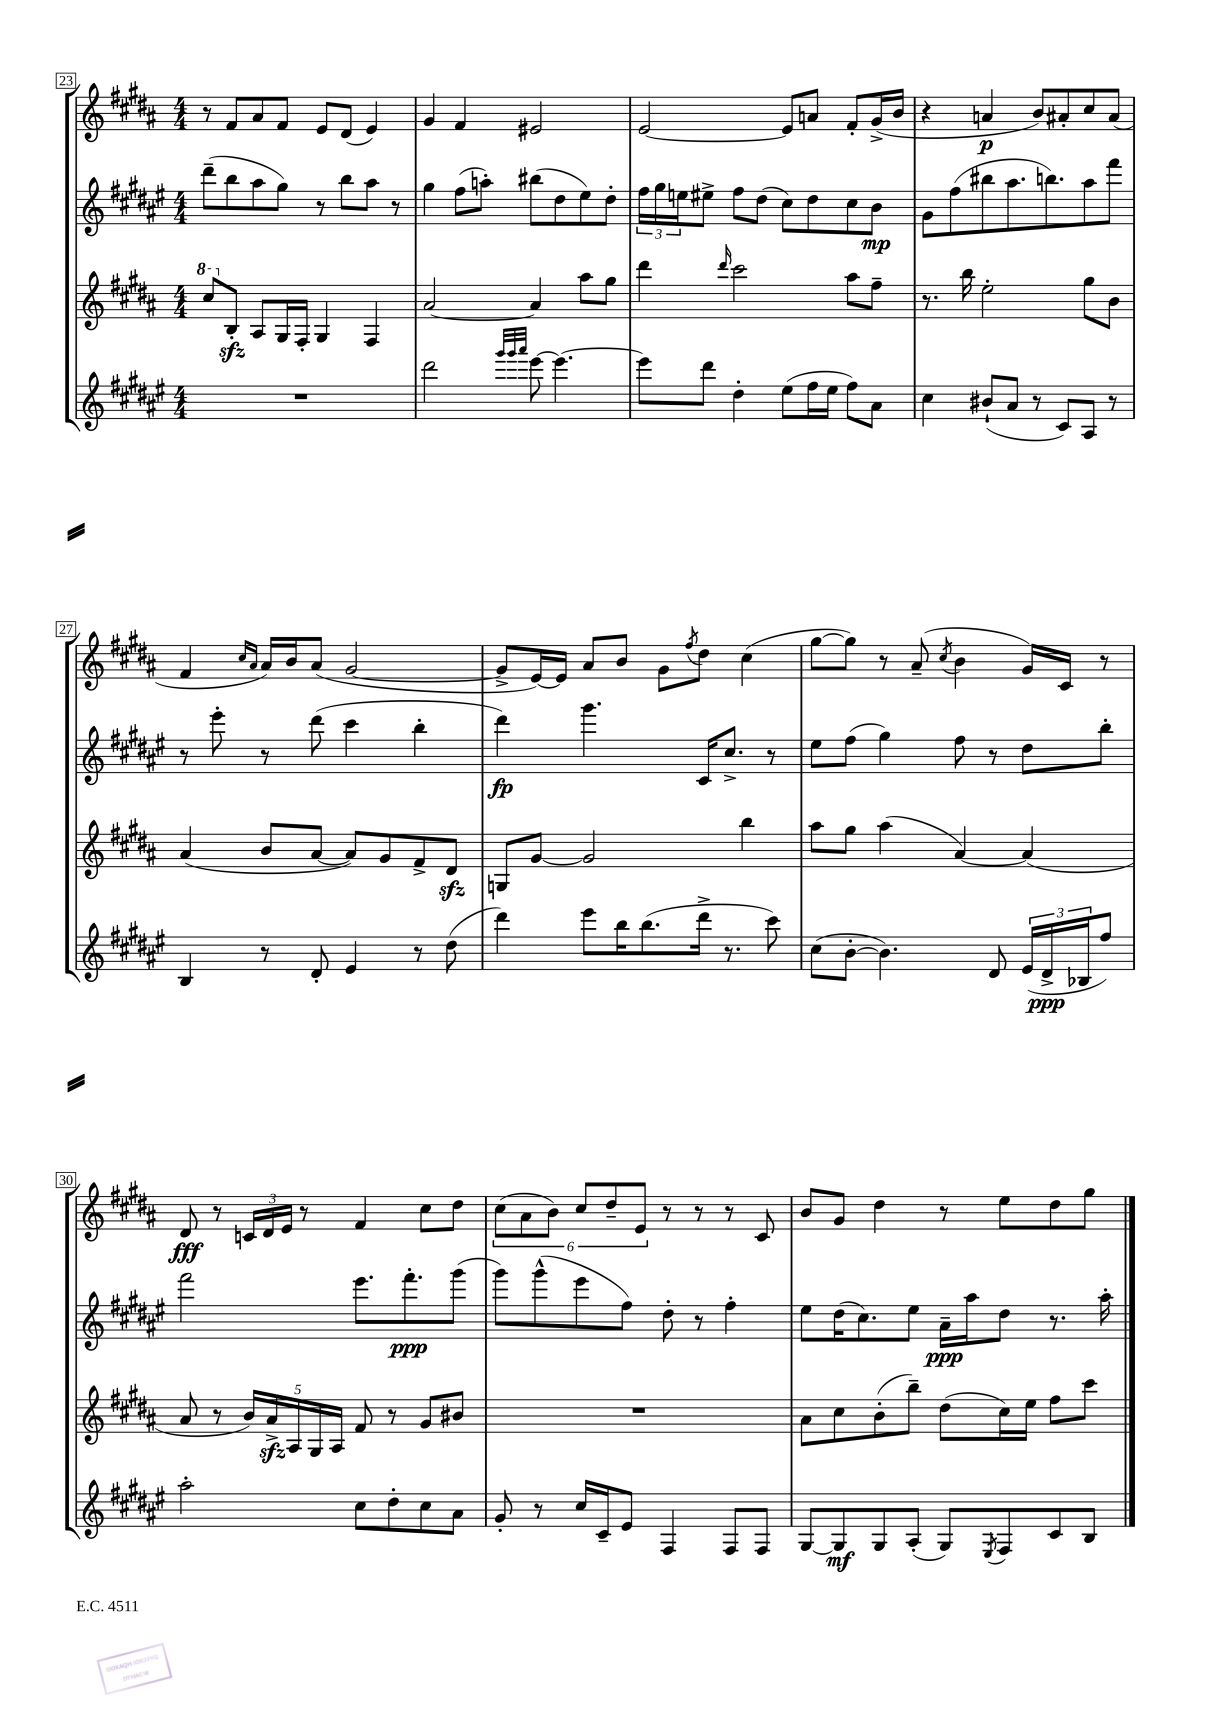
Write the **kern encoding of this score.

**kern	**dynam	**kern	**kern	**dynam	**kern	**dynam
*part4	*part4	*part3	*part2	*part2	*part1	*part1
*staff4	*staff4	*staff3	*staff2	*staff2	*staff1	*staff1
*clefG2	*	*clefG2	*clefG2	*	*clefG2	*
*k[f#c#g#d#a#e#]	*	*k[f#c#g#d#a#]	*k[f#c#g#d#a#e#]	*	*k[f#c#g#d#a#]	*
*M4/4	*	*M4/4	*M4/4	*	*M4/4	*
*	*	*8va	*	*	*	*
=23	=23	=23	=23	=23	=23	=23
1r	.	8ccc#/L	(8ddd#~\L	.	8r	.
*	*	*X8va	*	*	*	*
.	.	8Bzz'/J	8bb\	.	8f#/L	.
.	.	8A#/L	8aa#\	.	8a#/	.
.	.	16G#/L	8gg#\J)	.	8f#/J	.
.	.	16F#'/JJ	.	.	.	.
.	.	4G#/	8r	.	8e/L	.
.	.	.	8bb\L	.	(8d#/J	.
.	.	4F#/	8aa#\J	.	4e/)	.
.	.	.	8r	.	.	.
=24	=24	=24	=24	=24	=24	=24
2ddd#\	.	[2a#/	4gg#\	.	4g#/	.
.	.	.	(8ff#\L	.	4f#/	.
.	.	.	8aan'\J)	.	.	.
32qqggg#/LLL	.	.	.	.	.	.
32qqggg#/	.	.	.	.	.	.
32qqaaa#/JJJ	.	.	.	.	.	.
[8eee#\	.	4a#/]	(8bb#X\L	.	2e#X/	.
4.eee#\_	.	.	8dd#\	.	.	.
.	.	8aa#\L	8ee#\)	.	.	.
.	.	8gg#\J	8dd#'\J	.	.	.
=25	=25	=25	=25	=25	=25	=25
8eee#\L]	.	4ddd#\	24ff#\LL	.	[2e/	.
.	.	.	24gg#\	.	.	.
.	.	.	24een\J	.	.	.
8ddd#\J	.	.	8ee#X^\J	.	.	.
.	.	16qqddd#/	.	.	.	.
4dd#'\	.	2ccc#\	8ff#\L	.	.	.
.	.	.	(8dd#\J	.	.	.
(8ee#\L	.	.	8cc#\L)	.	8e/L]	.
16ff#\L	.	.	8dd#\	.	8an/J	.
16ee#\JJ	.	.	.	.	.	.
8ff#\L)	.	8aa#\L	8cc#\	.	8f#'/L	.
8a#\J	.	8ff#~\J	8b\J	mp	(16g#^/L	.
.	.	.	.	.	16b/JJ	.
=26	=26	=26	=26	=26	=26	=26
4cc#\	.	8.r	8g#\L	.	4r	.
.	.	.	(8ff#\	.	.	.
.	.	16bb\	.	.	.	.
(8b#X`/L	.	2ee'\	8bb#X\	.	4an/	p
8a#/J	.	.	8.aa#\	.	.	.
8r	.	.	.	.	8b/L)	.
.	.	.	8.bbn\)	.	.	.
8c#/L)	.	.	.	.	8a#X'/	.
8A#/J	.	8gg#\L	8aa#\	.	8cc#/	.
8r	.	8b\J	8fff#\J	.	(8a#/J	.
!!LO:LB:g=z
=27	=27	=27	=27	=27	=27	=27
4B/	.	(4a#/	8r	.	4f#/	.
.	.	.	8eee#'\	.	.	.
.	.	.	.	.	16qqcc#/LL	.
.	.	.	.	.	16qqa#/JJ	.
8r	.	8b/L	8r	.	16a#/LL)	.
.	.	.	.	.	16b/J	.
8d#'/	.	[8a#/J	(8ddd#\	.	(8a#/J	.
4e#/	.	8a#/L])	4ccc#\	.	[2g#/	.
.	.	8g#/	.	.	.	.
8r	.	8f#^/	4bb'\	.	.	.
(8dd#\	.	8d#zz/J	.	.	.	.
=28	=28	=28	=28	=28	=28	=28
4ddd#\)	.	8Gn/L	4ddd#\)	fp	8g#^/L]	.
.	.	[8g#/J	.	.	[16e/L)	.
.	.	.	.	.	16e/JJ]	.
8eee#\L	.	2g#/]	4.ggg#\	.	8a#/L	.
16bb\K	.	.	.	.	8b/J	.
(8.bb\	.	.	.	.	.	.
.	.	.	.	.	8g#\L	.
.	.	.	.	.	8qff#/	.
16ddd#^\Jk	.	.	16c#/KL	.	8dd#\J	.
8.r	.	.	8.cc#^/J	.	.	.
.	.	4bb\	.	.	(4cc#\	.
8ccc#\)	.	.	8r	.	.	.
=29	=29	=29	=29	=29	=29	=29
(8cc#\L	.	8aa#\L	8ee#\L	.	[8gg#\L	.
[8b'\J	.	8gg#\J	(8ff#\J	.	8gg#\J])	.
4.b\])	.	(4aa#\	4gg#\)	.	8r	.
.	.	.	.	.	(8a#~/	.
.	.	.	.	.	8qcc#/	.
.	.	[4a#/)	8ff#\	.	4b\	.
8d#/	.	.	8r	.	.	.
(24e#/LL	.	(4a#/]	8dd#\L	.	16g#/LL)	.
24d#^/	ppp	.	.	.	.	.
.	.	.	.	.	16c#/JJ	.
24B-X/J	.	.	.	.	.	.
8ff#/J)	.	.	8bb'\J	.	8r	.
!!LO:LB:g=z
=30	=30	=30	=30	=30	=30	=30
2aa#'\	.	8a#/	2fff#\	.	8d#/	fff
.	.	8r	.	.	8r	.
.	.	20b/LL)	.	.	24cn/LL	.
.	.	.	.	.	24d#/	.
.	.	20a#zz^/	.	.	.	.
.	.	.	.	.	24e/JJ	.
.	.	20A#/	.	.	.	.
.	.	.	.	.	8r	.
.	.	20G#/	.	.	.	.
.	.	20A#/JJ	.	.	.	.
8cc#\L	.	8f#/	8.eee#\L	.	4f#/	.
8dd#'\	.	8r	.	.	.	.
.	.	.	8.fff#'\	ppp	.	.
8cc#\	.	8g#/L	.	.	8cc#\L	.
8a#\J	.	8b#X/J	(8ggg#\J	.	8dd#\J	.
=31	=31	=31	=31	=31	=31	=31
8g#'/	.	1r	8ggg#\L)	.	(12cc#\L	.
.	.	.	.	.	12a#\	.
8r	.	.	(8ggg#^^\	.	.	.
.	.	.	.	.	12b\J)	.
16cc#/LL	.	.	8eee#\	.	12cc#/L	.
16c#~/J	.	.	.	.	.	.
.	.	.	.	.	12dd#~/	.
8e#/J	.	.	8ff#\J)	.	.	.
.	.	.	.	.	12e/J	.
4F#/	.	.	8dd#'\	.	8r	.
.	.	.	8r	.	8r	.
8F#/L	.	.	4ff#'\	.	8r	.
8F#/J	.	.	.	.	8c#/	.
=32	=32	=32	=32	=32	=32	=32
[8G#/L	.	8a#\L	8ee#\L	.	8b/L	.
8G#/]	mf	8cc#\	(16dd#\K	.	8g#/J	.
.	.	.	8.cc#\)	.	.	.
8G#/	.	(8b'\	.	.	4dd#\	.
(8A#'/J	.	8bb~\J)	8ee#\J	.	.	.
8G#/L)	.	(8dd#\L	16a#~\LL	ppp	8r	.
.	.	.	16aa#\J	.	.	.
8qE#/	.	.	.	.	.	.
8F#/	.	16cc#\L)	8dd#\J	.	8ee\L	.
.	.	16ee\JJ	.	.	.	.
8c#/	.	8ff#\L	8.r	.	8dd#\	.
8B/J	.	8ccc#\J	.	.	8gg#\J	.
.	.	.	16aa#'\	.	.	.
==	==	==	==	==	==	==
*-	*-	*-	*-	*-	*-	*-
